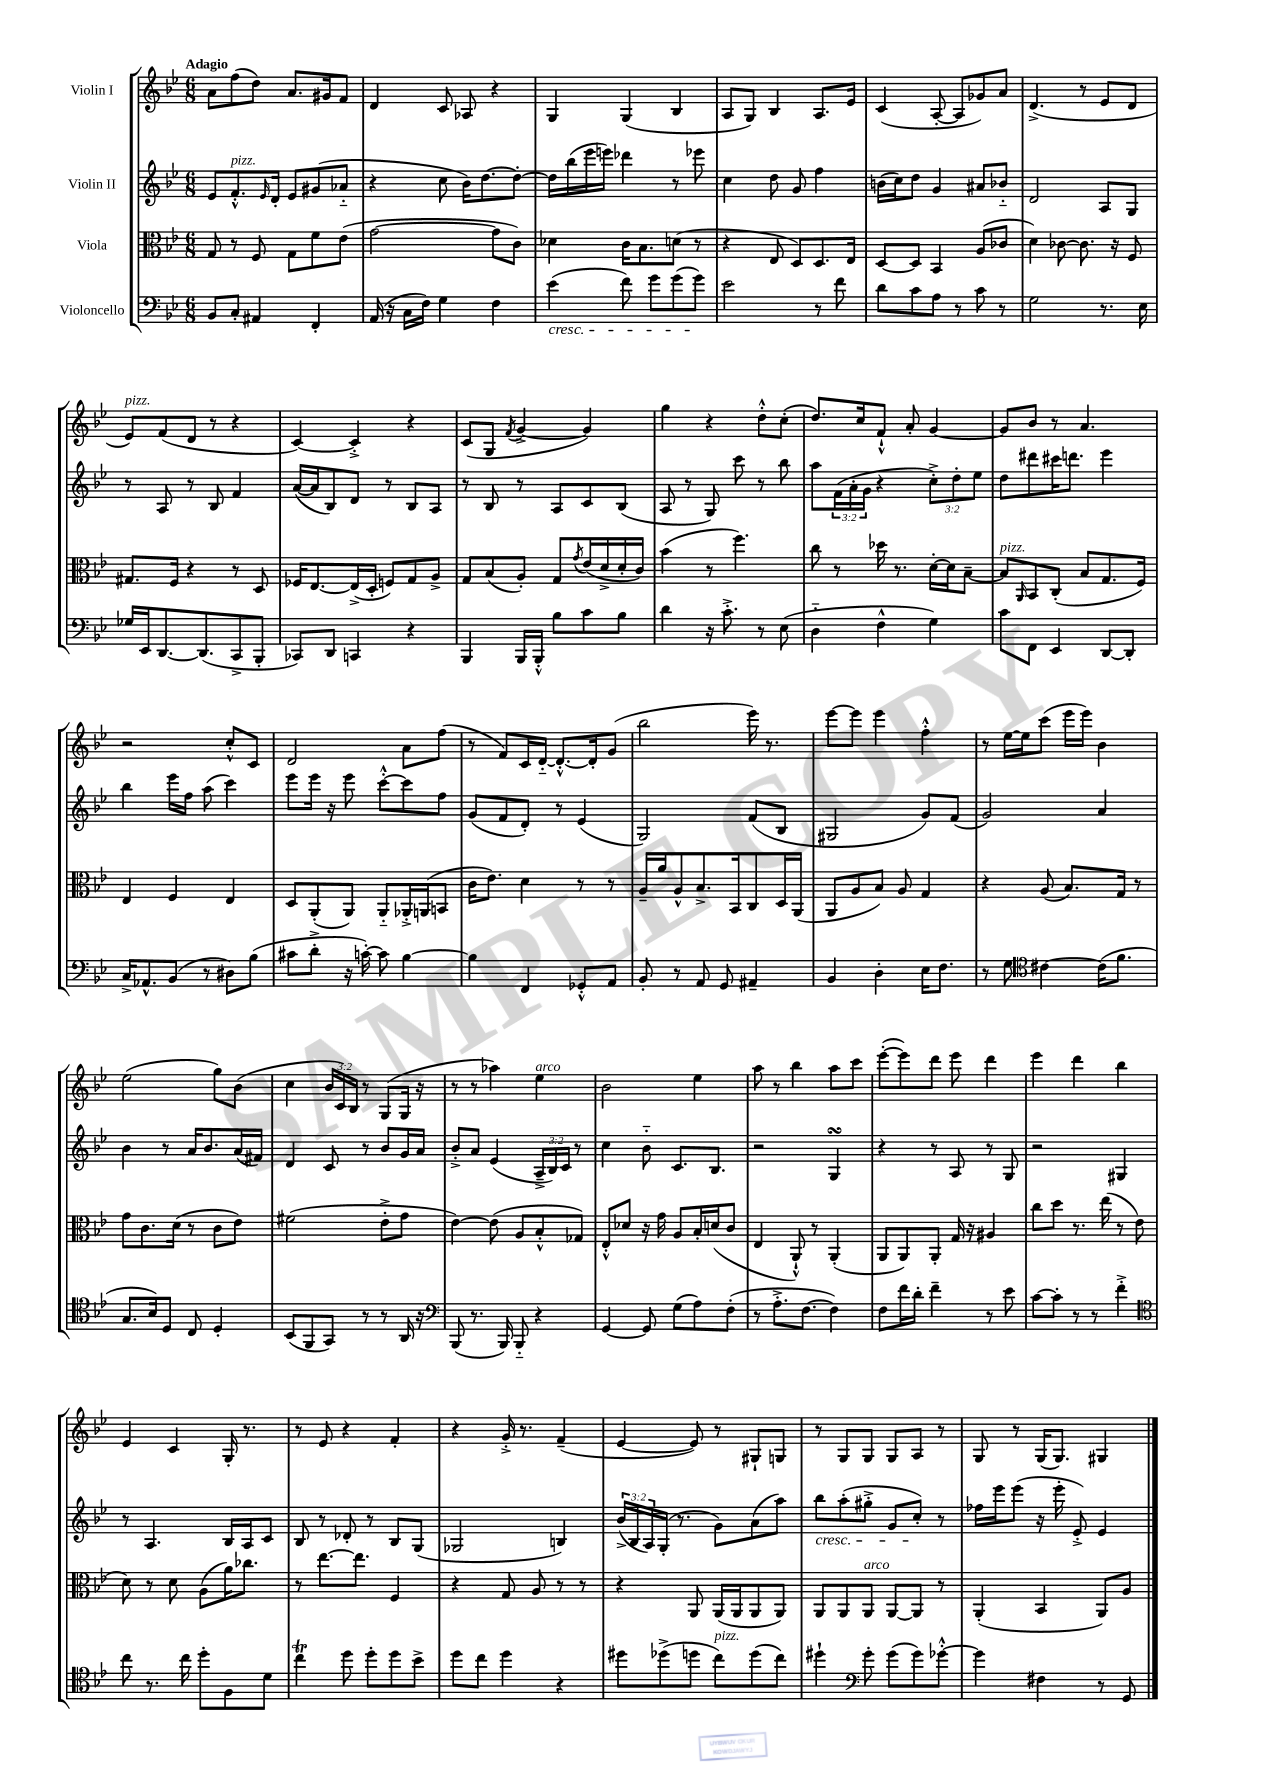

**kern	**kern	**kern	**kern
*part4	*part3	*part2	*part1
*staff4	*staff3	*staff2	*staff1
*I"Violoncello	*I"Viola	*I"Violin II	*I"Violin I
*clefF4	*clefC3	*clefG2	*clefG2
*k[b-e-]	*k[b-e-]	*k[b-e-]	*k[b-e-]
*M6/8	*M6/8	*M6/8	*M6/8
=1	=1	=1	=1
!	!	!	!LO:TX:a:B:t=Adagio
8BB-/L	8G/	8e-/L	8a\L
!	!	!LO:TX:a:i:t=pizz.	!
8C'/J	8r	8.f'^^/	(8ff\
4AA#X/	8F/	.	8dd\J)
.	.	16qqe-/	.
.	.	16d'/Jk	.
.	8G\L	8e-/L	8.a/L
4FF'/	8f\	(8g#X/	.
.	.	.	16g#X/k
.	(8e-\J	8a-X/J	8f/J
=2	=2	=2	=2
(16AA/	[2g\	4r	4d/
16r	.	.	.
16C\LL	.	.	.
16F\JJ)	.	.	.
4G\	.	8cc\	8c/
.	.	16b-\KL)	8A-X/
.	.	[8.dd\	.
4F\	8g\L]	.	4r
.	8c\J)	8dd'\J_	.
=3	=3	=3	=3
!LO:TX:b:i:t=cresc.	!	!	!
(4e-\	4d-X\	16dd\LL]	4G/
.	.	(16bb-\	.
.	.	16eee-\	.
.	.	16eeen\JJ)	.
8f\)	16c\KL	4ddd-X\	(4G/
.	8.B-\	.	.
8g\L	.	.	.
(8g\	(8dn\J	8r	4B-/
8g\J)	8r	8eee-X\	.
=4	=4	=4	=4
2e-\	4r	4cc\	8A/L
.	.	.	8G/J)
.	8E-/	8dd\	4B-/
.	8D/L)	8g/	.
8r	8.D/	4ff\	8.A/L
8f\	.	.	.
.	16E-/Jk	.	16e-/Jk
=5	=5	=5	=5
8d\L	[8D/L	(16bn\LL	(4c/
.	.	16cc\J)	.
8c\	8D/J]	8dd\J	.
8A\J	4BB-/	4g/	[8A'/
8r	.	.	8A/L]
8c\	(8A/L	8a#X/L	8g-X/)
8r	8c-X/J	8b-X/J	8a/J
=6	=6	=6	=6
2G\	4d\)	2d/	(4.d^/
.	[8c-X\	.	.
.	8.c-\]	.	8r
8.r	.	8A/L	8e-/L
.	16r	.	.
.	8F/	8G/J	8d/J
16E-\	.	.	.
!!LO:LB:g=z
=7	=7	=7	=7
!	!	!	!LO:TX:a:i:t=pizz.
16G-X/LL	8.G#X/L	8r	8e-/L)
16EE-/J	.	.	.
[8.DD/	.	8A/	(8f/
.	16F/Jk	.	.
.	4r	8r	8d/J
(8.DD/]	.	.	.
.	.	8B-/	8r
8CC^/	8r	4f/	4r
8BBB-'/J	8D/	.	.
=8	=8	=8	=8
8CC-X/L)	16F-X/KL	([16a/LL	[4c/)
.	[8.E-/	16a/J]	.
8DD/J	.	8B-/)	.
4CCn/	(16E-^/L]	8d/J	4c'^/]
.	16D'/JJ	.	.
.	8Fn/L)	8r	.
4r	8G/	8B-/L	4r
.	8A^/J	8A/J	.
=9	=9	=9	=9
4BBB-/	8G/L	8r	(8c/L
.	(8B-/	8B-/	8G/J
.	.	.	8qf/
16BBB-/LL	8A'/J)	8r	[4g^/
16BBB-'^^/JJ	.	.	.
8B-\L	8G/L	8A/L	.
.	8qg/	.	.
8c\	(16e-/L	8c/	4g/])
.	16d^/	.	.
8B-\J	16d'/	(8B-/J	.
.	16c/JJ)	.	.
=10	=10	=10	=10
4d\	(4b-\	8A/	4gg\
.	.	8r	.
16r	8r	8G/)	4r
8.c'^\	.	.	.
.	4.ff\)	8ccc\	.
8r	.	8r	8dd'^^\L
(8E-\	.	8bb-\	(8cc'\J
=11	=11	=11	=11
4D\	8cc\	8aa\L	8.dd/L)
.	8r	(24f\L	.
.	.	24a'\	.
.	.	.	16cc/k
.	.	24g\JJ	.
4F^^\	16dd-X\	4r	8f`^^/J
.	8.r	.	.
.	.	.	8a'/
4G\)	[16d'\LL	12cc'^\L)	[4g/
.	16d\J]	.	.
.	.	12dd'\	.
.	[8B-~\J	.	.
.	.	12ee-\J	.
=12	=12	=12	=12
!	!LO:TX:a:i:t=pizz.	!	!
8c\L	8B-/L]	8dd\L	8g/L]
.	16qqAA/	.	.
8FF\J	8BB-/	8ddd#X\	8b-/J
4EE-/	(8C'/J	16ccc#X\K	8r
.	.	8.dddn\J	.
.	8B-/L	.	4.a/
[8DD/L	8.G/	4eee-\	.
8DD'/J]	.	.	.
.	16F/Jk)	.	.
!!LO:LB:g=z
=13	=13	=13	=13
16C^/KL	4E-/	4bb-\	2r
8.AA-X^^/	.	.	.
(8BB-/J	4F/	16eee-\LL	.
.	.	16ff\JJ	.
8r	.	(8aa\	.
8D#X\L)	4E-/	4ccc\)	8cc'^^/L
(8B-\J	.	.	8c/J
=14	=14	=14	=14
8c#X\L	8D/L	8eee-\L	2d/
8d'^\J	(8AA'/	16eee-\Jk	.
.	.	16r	.
16r	8AA/J)	8eee-\	.
[16cn'\)	.	.	.
8c\]	8AA/L	[8ccc'^^\L	.
[4B-\	16AA-X'^/L	8ccc\]	8a\L
.	(16AAn/J	.	.
.	8BBn/J	8ff\J	(8ff\J
=15	=15	=15	=15
4B-\]	16c\KL	(8g/L	8r
.	8.e-\J)	.	.
.	.	8f/	8f/L)
4FF/	4d\	8d'/J)	16c/L
.	.	.	[16d/JJ
.	.	8r	8.d'^^/L_
8GG-X'^^/L	8r	(4e-/	.
.	.	.	16d'/k]
8AA/J	8r	.	(8g/J
=16	=16	=16	=16
8BB-'/	16A~/LL	2G/)	2bb-\
.	16a/J	.	.
8r	8A^^/	.	.
8AA/	8.B-^/	.	.
8GG/	.	.	.
.	16BB-/k	.	.
4AA#X~/	8C/	(8f/L	16eee-\)
.	.	.	8.r
.	16D/L	8B-/J	.
.	(16AA/JJ	.	.
=17	=17	=17	=17
4BB-/	8AA/L	2G#X/	[8eee-\L
.	8A/	.	8eee-\J]
4D'\	8B-/J)	.	4eee-\
.	8A/	.	.
16E-\KL	4G/	8g/L)	4ff'^^\
8.F\J	.	.	.
.	.	(8f/J	.
=18	=18	=18	=18
8r	4r	2g/)	8r
8G\	.	.	[16ee-\LL
.	.	.	16ee-\J]
*clefC4	*	*	*
[4c#X\	(8A/	.	(8ccc\J
.	8.B-/L)	.	16eee-\LL
.	.	.	16eee-\JJ)
(16c#\KL]	.	4a/	4b-\
8.f\J	16G/Jk	.	.
.	8r	.	.
!!LO:LB:g=z
=19	=19	=19	=19
8.G/L	8g\L	4b-\	(2ee-\
.	8.c\	.	.
16B-/k)	.	.	.
8D/J	.	8r	.
.	(16d\Jk	.	.
8C/	8r	16a/KL	.
.	.	8.b-/	.
4D'/	8c\L	.	8gg\L)
.	8e-\J)	(16a/L	(8b-\J
.	.	16f#X/JJ)	.
=20	=20	=20	=20
(8BB-/L	(2f#X\	4d/	4cc\
8FF/	.	.	.
8GG/J)	.	8c/	24b-/LL
.	.	.	24c/)
.	.	.	24B-/JJ
8r	.	8r	8r
8r	8e-'^\L	8b-/L	(8G/L
16AA/	8g\J	16g/L	16G/Jk
16r	.	16a/JJ	16r
=21	=21	=21	=21
*clefF4	*	*	*
(8BBB-/	[4e-\)	8b-'^/L	8r
8.r	.	8a/J	8r
.	(8e-\]	(4e-/	4aa-X\)
16BBB-/)	.	.	.
8BBB-/	8A/L	.	.
!	!	!	!LO:TX:a:i:t=arco
4r	8B-'^^/	24A~^/LL	4ee-\
.	.	24B-/)	.
.	.	24c/JJ	.
.	8G-X/J)	8r	.
=22	=22	=22	=22
[4GG/	8E-'^^/L	4cc\	2b-\
.	8d-X/J	.	.
8GG/]	16r	8b-\	.
.	16g\	.	.
(8G\L	8A/L	8.c/L	.
8A\)	16B-'/L	.	4ee-\
.	(16dn/J	8.B-/J	.
(8F'\J	8c/J	.	.
=23	=23	=23	=23
8r	4E-/	2r	8aa\
8.A'^\L	.	.	8r
.	8AA`^^/)	.	4bb-\
[8.F\J	.	.	.
.	8r	.	.
4F\])	(4AA'/	4GsSSS/	8aa\L
.	.	.	8ccc\J
=24	=24	=24	=24
8F\L	8AA/L	4r	([8eee-'\L
16f\L	8AA/)	.	8eee-\])
16d'\JJ	.	.	.
4f~\	8AA'/J	8r	8ddd\J
.	16G/	8A/	8eee-\
.	16r	.	.
8r	4A#X/	8r	4ddd\
8e-\	.	8G/	.
=25	=25	=25	=25
[8c\L	8cc\L	2r	4eee-\
8c'\J]	8dd\J	.	.
8r	8.r	.	4ddd\
8r	.	.	.
.	(16ee-\	.	.
4f'^\	8r	4G#X/	4bb-\
.	8e-\	.	.
!!LO:LB:g=z
=26	=26	=26	=26
*clefC4	*	*	*
8cc\	8d\)	8r	4e-/
8.r	8r	4.A/	.
.	8d\	.	4c/
16cc\	.	.	.
8dd'\L	(8A\L	.	.
8F\	16a\K)	16B-/LL	16G'/
.	8.cc-X\J	16A/J	8.r
8d\J	.	8c/J	.
=27	=27	=27	=27
4ccT\	8r	8B-/	8r
.	[8.ee-\L	8r	8e-/
8dd\	.	8d-X'/	4r
.	8.ee-\J]	.	.
8dd'\L	.	8r	.
8dd\	4F/	8B-/L	4f'/
8b-^\J	.	(8G/J	.
=28	=28	=28	=28
8dd\L	4r	2G-X/	4r
8cc\J	.	.	.
4dd\	8G/	.	16g'^/
.	.	.	8.r
.	8A/	.	.
4r	8r	4Bn/)	(4f~/
.	8r	.	.
=29	=29	=29	=29
8dd#X\L	4r	(24b-^/LL	[4e-/
.	.	24B-/	.
.	.	24A/)	.
(8dd-X^\	.	(16G'/JJ	.
.	.	8.r	.
8ddn\J	8AA/	.	8e-/])
!LO:TX:a:i:t=pizz.	!	!	!
8cc\L)	(16AA/LL	8g\L)	8r
.	16AA/J	.	.
(8dd\	8AA/	(8a\	8G#X`/L
8cc\J)	8AA/J)	8aa\J)	8Gn/J
=30	=30	=30	=30
!	!	!LO:TX:b:i:t=cresc.	!
4dd#X`\	8AA/L	8bb-\L	8r
.	8AA/	(8aa'\	8G/L
*clefF4	*	*	*
!	!LO:TX:a:i:t=arco	!	!
8g'\	8AA/J	8gg#X'^\J	8G/J
(8g\L	[8AA/L	8g/L	8G/L
8g\)	8AA/J]	8cc'/J)	8A/J
[8g-X'^^\J	8r	8r	8r
=31	=31	=31	=31
4g-\]	(4AA'/	16ff-X\LL	8G/
.	.	16eee-\J	.
.	.	(8eee-\J	8r
4F#X\	4BB-/	16r	(16G/KL
.	.	16eee-'\	8.G/J)
.	.	8e-'^/)	.
8r	8AA/L)	4e-/	4G#X/
8GG/	8A/J	.	.
==	==	==	==
*-	*-	*-	*-
